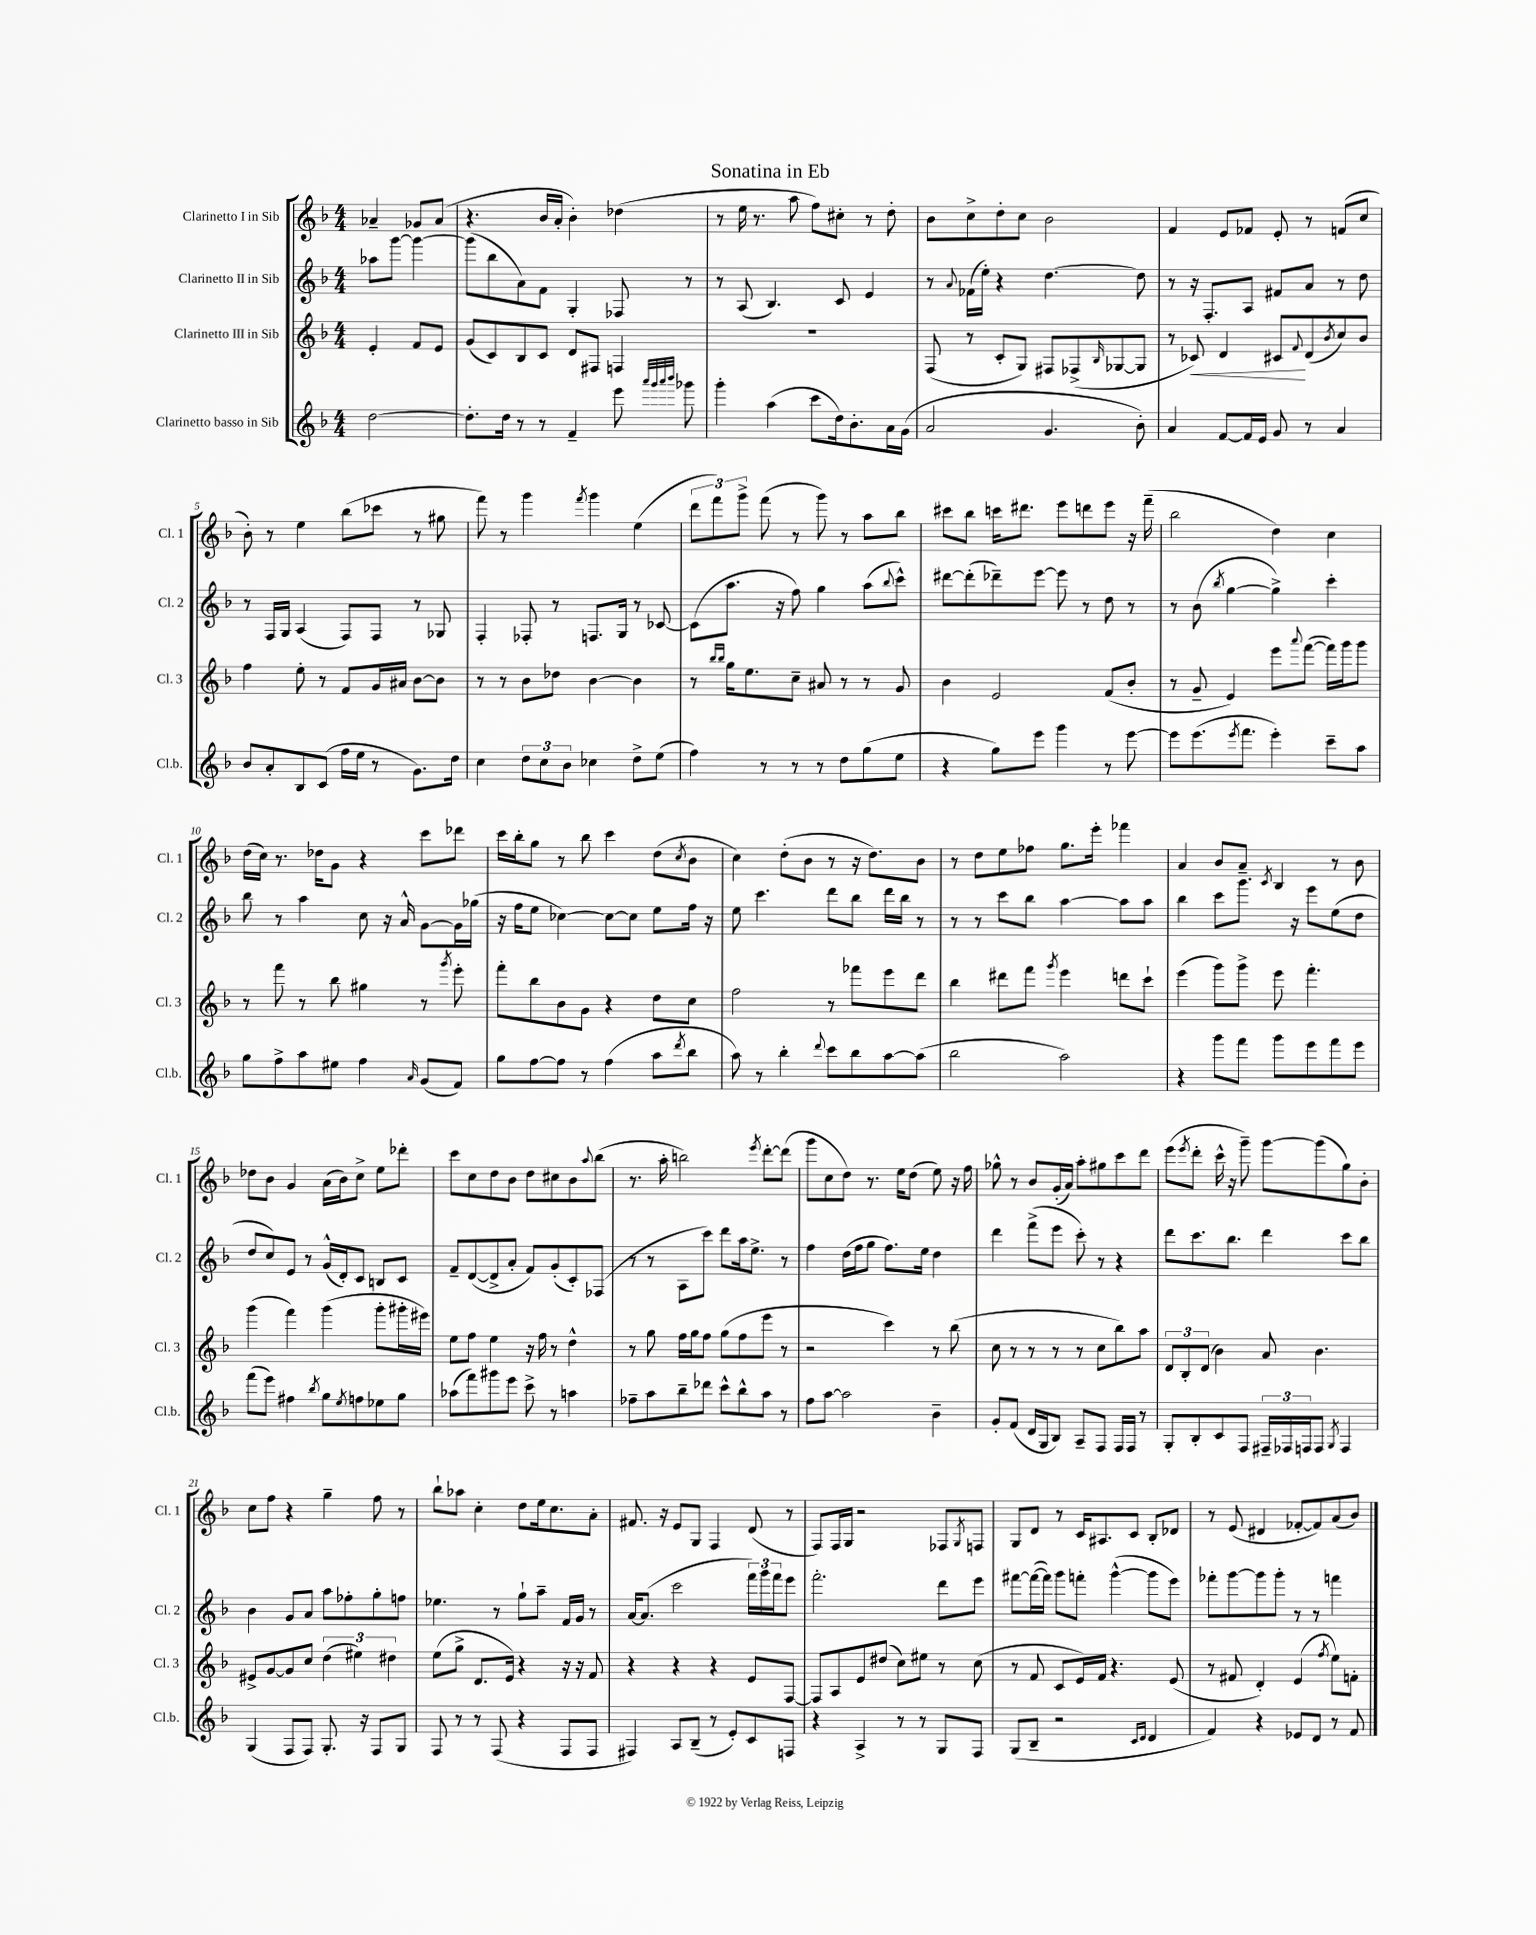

**kern	**kern	**dynam	**kern	**kern
*part4	*part3	*part3	*part2	*part1
*staff4	*staff3	*staff3	*staff2	*staff1
*I"Clarinetto basso in Sib	*I"Clarinetto III in Sib	*	*I"Clarinetto II in Sib	*I"Clarinetto I in Sib
*I'Cl.b.	*I'Cl. 3	*	*I'Cl. 2	*I'Cl. 1
*clefG2	*clefG2	*	*clefG2	*clefG2
*k[b-]	*k[b-]	*	*k[b-]	*k[b-]
*M4/4	*M4/4	*	*M4/4	*M4/4
=	=	=	=	=
[2dd\	4e'/	.	8aa-X\L	4a-X~/
.	.	.	[8ggg\J	.
.	8f/L	.	4ggg\_	8g-X/L
.	8e/J	.	.	(8a-/J
=1	=1	=1	=1	=1
8.dd'\L]	(8g/L	.	(8ggg\L]	4.r
.	8c/)	.	8bb-\	.
16dd\Jk	.	.	.	.
8r	8B-/	.	8a\)	.
8r	8c/J	.	8f\J	16b-/LL
.	.	.	.	16a'/JJ
4f~/	8d/L	.	4G'/	4b-'\)
.	8F#X/J	.	.	.
8eee\	4Fn/	.	8F-X/	(4dd-X\
32qqaaa/LLL	.	.	.	.
32qqggg/	.	.	.	.
32qqaaa/	.	.	.	.
32qqbbb-/JJJ	.	.	.	.
8ggg-X\	.	.	8r	.
=2	=2	=2	=2	=2
4ggg'\	1r	.	8r	8r
.	.	.	(8A/	16ee\
.	.	.	.	8.r
(4aa\	.	.	4.B-/)	.
.	.	.	.	8aa\
8ccc\L	.	.	.	8ff\L)
16dd\k)	.	.	8c/	8cc#X'\J
8.b-'\	.	.	.	.
.	.	.	4e/	8r
16a\L	.	.	.	8dd'\
(16g\JJ	.	.	.	.
=3	=3	=3	=3	=3
2a/	(8F/	.	8r	8b-\L
.	.	.	8qqa/	.
.	8r	.	(16f-X\LL	8cc^\
.	.	.	16ee'\JJ)	.
.	8c'/L	.	4r	8dd'\
.	8G/J)	.	.	8cc\J
4.g/	8F#X/L	.	[4.dd\	2b-\
.	(8F-X^/	.	.	.
.	16qqB-/	.	.	.
.	[8G-X/	.	.	.
8b-'\)	8G-/J]	.	8dd\]	.
=4	=4	=4	=4	=4
4a/	8r	.	8r	4f/
!	!	!LO:HP:b	!	!
.	8c-X/)	<	16r	.
.	.	.	8.F'/L	.
[8f/L	4d/	.	.	8e/L
16f/L]	.	.	8A/J	8f-X/J
16e/JJ	.	.	.	.
8g/	8c#X/L	.	8f#X/L	8e'/
.	8qqf/	.	.	.
8r	(8d/	[	8a/J	8r
.	8qb-/	.	.	.
4a/	8cc/)	.	8r	(8fn/L
.	8b-/J	.	8dd\	8cc/J
!!LO:LB:g=z
=5	=5	=5	=5	=5
8b-/L	4ff\	.	8r	8b-'\)
8a'/	.	.	16F/LL	8r
.	.	.	16G/JJ	.
8B-/	8ee'\	.	(4A/	4ee\
(8c/J	8r	.	.	.
16ff\LL	8f/L	.	8F/L)	(8bb-\L
16ee\JJ	.	.	.	.
8r	16g/L	.	8F/J	8ccc-X\J
.	16a#X/JJ	.	.	.
8.g\L)	[8b-\L	.	8r	8r
.	8b-\J]	.	8G-X/	8gg#X\
16dd\Jk	.	.	.	.
=6	=6	=6	=6	=6
4cc\	8r	.	4F'/	8fff\)
.	8r	.	.	8r
12dd\L	8b-\L	.	8F-X'/	4ggg\
12cc\	.	.	.	.
.	8dd-X\J	.	8r	.
12b-\J	.	.	.	.
.	.	.	.	8qfff/
4cc-X\	[4b-\	.	8.Fn/L	4ggg\
.	.	.	16G/Jk	.
8dd^\L	4b-\]	.	8r	(4ee\
(8ee\J	.	.	[8c-X/	.
=7	=7	=7	=7	=7
4ff\)	8r	.	(8c-\L]	12ddd\L
.	.	.	.	12fff\)
.	16qqbb-/LL	.	.	.
.	16qqbb-/JJ	.	.	.
.	16gg\KL	.	8.aa\J	.
.	.	.	.	12ggg^\J
.	8.ee\	.	.	.
8r	.	.	.	(8fff\
.	.	.	16r	.
8r	8cc~\J	.	8ff\)	8r
8r	8a#X/	.	4gg\	8ggg\)
8dd\L	8r	.	.	8r
(8gg\	8r	.	(8aa\L	8aa\L
.	.	.	8qqbb-/	.
8ee\J	8g/	.	8ccc^^\J)	8bb-\J
=8	=8	=8	=8	=8
4r	4b-\	.	[8ddd#X\L	8ccc#X\L
.	.	.	(8ddd#'\]	8bb-\J
8gg\L)	2e/	.	8ddd-X~\)	16cccn\KL
.	.	.	.	8.ddd#X\J
8eee\J	.	.	[8eee\J	.
4ggg\	.	.	8eee\]	8eee\L
.	.	.	8r	8dddn\
8r	(8f/L	.	8dd\	8eee\J
[8eee\	8b-'/J	.	8r	16r
.	.	.	.	(16fff~\
=9	=9	=9	=9	=9
8eee\L]	8r	.	8r	2bb-\
(8.eee\	8g~/	.	(8b-\	.
.	.	.	8qbb-/	.
.	4e/)	.	[4gg\	.
8qeee/	.	.	.	.
8.fff\J	.	.	.	.
4eee'\)	8eee\L	.	4gg^\])	4dd\)
.	8qqaaa/	.	.	.
.	([8fff\J	.	.	.
8ccc~\L	16fff\LL])	.	4ccc'\	4cc\
.	16ggg\J	.	.	.
8aa\J	8ggg\J	.	.	.
!!LO:LB:g=z
=10	=10	=10	=10	=10
8gg\L	8r	.	8bb-\	(16dd\LL
.	.	.	.	16cc\JJ)
8ff^\	8fff\	.	8r	8.r
8aa\	8r	.	4aa\	.
.	.	.	.	16dd-X\KL
8ee#X\J	8bb-\	.	.	8g\J
4ff\	4gg#X\	.	8cc\	4r
.	.	.	16r	.
.	.	.	16a^^/	.
16qqa/	.	.	.	.
(8g/L	8r	.	[8g\L	8ccc\L
.	8qggg/	.	.	.
8f/J)	8eee'\	.	16g\L]	8ddd-X\J
.	.	.	(16gg-X\JJ	.
=11	=11	=11	=11	=11
8gg\L	8fff'\L	.	16r	16ccc\LL
.	.	.	16ff\KL	16bb-'\J
[8ff\	8bb-\	.	8ee\J	8gg\J
8ff\J]	8b-\	.	[4cc-X\)	8r
8r	8g\J	.	.	8bb-\
(4ff\	4r	.	8cc-\L_	4ccc\
.	.	.	8cc-\J]	.
8aa\L	8dd\L	.	8ee\L	(8dd\L
8qddd/	.	.	.	8qcc/
8bb-\J	8cc\J	.	16ff\Jk	8b-\J
.	.	.	16r	.
=12	=12	=12	=12	=12
8aa\)	2ff\	.	8ee\	4cc\)
8r	.	.	4.ccc\	.
4bb-'\	.	.	.	(8dd'\L
.	.	.	.	8b-\J
8qqddd/	.	.	.	.
8ccc\L	8r	.	8ddd\L	8r
8bb-\	8fff-X\L	.	8bb-\J	16r
.	.	.	.	8.dd\L)
[8aa\	8eee\	.	16ddd\LL	.
.	.	.	16bb-\JJ	.
(8aa\J]	8ddd\J	.	8r	8b-\J
=13	=13	=13	=13	=13
2bb-\	4bb-\	.	8r	8r
.	.	.	8r	8dd\L
.	8ddd#X\L	.	8ccc\L	8ee\
.	8fff\J	.	8bb-\J	8ff-X\J
.	8qggg/	.	.	.
2aa\)	4eee\	.	[4aa\	8.gg\L
.	.	.	.	16eee'\Jk
.	8dddn\L	.	8aa\L]	4fff-X\
.	8ccc`\J	.	8aa\J	.
=14	=14	=14	=14	=14
4r	(4eee\	.	4bb-\	4a/
8ggg\L	8ggg\L)	.	8ccc\L	8b-/L
8fff\J	8ggg^\J	.	8.ggg\J	8a~/J
.	.	.	.	8qc/
8ggg\L	8eee\	.	.	4B-/
.	.	.	16r	.
8eee\	4.fff'\	.	8eee\L	.
8fff\	.	.	(8ee\	8r
8eee\J	.	.	8dd\J	8b-\
!!LO:LB:g=z
=15	=15	=15	=15	=15
(8fff\L	(4ggg\	.	8dd/L	8dd-X\L
8eee\J)	.	.	8cc/)	8b-\J
4ff#X\	4fff\)	.	8e/J	4g/
.	.	.	8r	.
8qbb-/	.	.	.	.
8gg\L	(4ggg\	.	(16g^^/LL	(16a\LL
.	.	.	16d'/J)	16b-\J)
8qee/	.	.	.	.
8ffn\	.	.	8c/J	8cc^\J
8ee-X\	8ggg'\L	.	8Bn/L	8ee\L
8gg\J	16ggg#X'\L	.	8c/J	8ddd-X'\J
.	16eee#X\JJ)	.	.	.
=16	=16	=16	=16	=16
(8aa-X\L	8ee\L	.	8f~/L	8ccc\L
8fff\)	8ff\J	.	([8d/	8cc\
8ggg#X\	4ee\	.	8d^/]	8dd\
8eee\J	.	.	8a'/J	8b-\J
8ccc^\	16r	.	8f/L)	8dd\L
.	16ff\	.	.	.
8r	8r	.	(8g'/	8cc#X\
4aan\	4dd^^\	.	8c'/)	8b-\
.	.	.	.	8qqaa/
.	.	.	(8F-X/J	(8bb-\J
=17	=17	=17	=17	=17
8ff-X~\L	8r	.	8r	8.r
8aa\	8gg\	.	8r	.
.	.	.	.	16aa'\
8bb-~\	16ff\LL	.	8A\L	2bbn\)
.	16gg\J	.	.	.
8ddd-X\J	8ff\J	.	8ccc\J)	.
8ccc^^\L	(8gg\L	.	8ddd\L	.
8bb-^^\	8ff\	.	16aa\k	.
.	.	.	8.ee^\J	.
.	.	.	.	8qeee/
8aa\J	8eee\J	.	.	[8ddd'\L
8r	8r	.	8r	(8ddd\J]
=18	=18	=18	=18	=18
8ff\L	2r	.	4ff\	8ggg\L
[8aa\J	.	.	.	8cc\
2aa\]	.	.	(16dd\LL	8dd\J)
.	.	.	16ff\J	.
.	.	.	8gg\J	8.r
.	4ccc\)	.	8.ff\L)	.
.	.	.	.	16ee\KL
.	.	.	.	(8dd\J
.	.	.	16ee\Jk	.
4b-~\	8r	.	4dd\	8ee\)
.	(8bb-\	.	.	16r
.	.	.	.	16ff\
=19	=19	=19	=19	=19
8g'/L	8cc\	.	4ddd\	8gg-X^^\
(8f/J	8r	.	.	8r
16d/LL	8r	.	(8fff^\L	8b-/L
16G/J	.	.	.	.
8B-/J)	8r	.	8eee\J	(16g'/L
.	.	.	.	16a/JJ)
8A~/L	8r	.	8ccc'\)	8aa'\L
8F/J	8cc\L	.	8r	8gg#X\
16F/LL	8bb-\)	.	4r	8ccc\
16F/JJ	.	.	.	.
8r	8aa\J	.	.	8ddd\J
=20	=20	=20	=20	=20
8G'/L	12d/L	.	8ddd\L	(8eee\L
.	12B-'/	.	.	.
.	.	.	.	8qeee/
8B-'/	.	.	8.ccc\	8ddd'\J
.	(12d/J	.	.	.
8c/	4b-\)	.	.	16ccc^^\
.	.	.	8.bb-\J	16r
8F/J	.	.	.	8ggg~\)
24F#X~/LL	8a/	.	4ddd\	[8ggg\L
24F-X/	.	.	.	.
24Fn/J	.	.	.	.
8F/J	4.b-\	.	.	(8ggg\]
8qG/	.	.	.	.
4F/	.	.	8ccc\L	8gg\)
.	.	.	8bb-\J	8b-'\J
!!LO:LB:g=z
=21	=21	=21	=21	=21
(4G/	8e#X^/L	.	4b-\	8cc\L
.	[8g/	.	.	8ff\J
8F/L	8g/]	.	8g/L	4r
8F/J)	8cc/J	.	8a/J	.
8.G'/	(6dd\	.	8aa\L	4gg~\
.	.	.	8ff-X'\	.
.	6ee#X\)	.	.	.
16r	.	.	.	.
8F/L	.	.	8gg'\	8ff\
.	6dd#X\	.	.	.
8G/J	.	.	8ffn\J	8r
=22	=22	=22	=22	=22
8F/	(8ee\L	.	4.ee-X\	8bb-`\L
8r	8gg^\J	.	.	8aa-X\J
8r	8.d/L	.	.	4cc'\
(8F/	.	.	8r	.
.	16e/Jk)	.	.	.
4r	4r	.	8gg`\L	8dd\L
.	.	.	8aa~\J	16ee\k
.	.	.	.	8.cc\
8F/L	16r	.	16f/LL	.
.	16r	.	16g/JJ	.
8F/J	8f/	.	8r	8a'\J
=23	=23	=23	=23	=23
4F#X/)	4r	.	[16a/KL	8.f#X/
.	.	.	(8.a/J]	.
.	.	.	.	16r
8A/L	4r	.	2ccc\	8e/L
(8B-~/J	.	.	.	8G/J
8r	4r	.	.	4F/
8e'/L)	.	.	.	.
8c/	8e/L	.	24fff\LL)	(8d/
.	.	.	24ggg\	.
.	.	.	24fff\J	.
8Fn/J	[8F/J	.	8eee\J	8r
=24	=24	=24	=24	=24
4r	8F/L]	.	2.fff'\	8F/L)
.	8A/	.	.	16F/L
.	.	.	.	16G/JJ
4A^/	8e/	.	.	2r
.	(8dd#X/J	.	.	.
8r	8cc\L)	.	.	.
8r	8ee#X\J	.	.	.
8G/L	8r	.	8ddd\L	8F-X/L
.	.	.	.	8qG/
8F/J	(8cc\	.	8eee\J	8Fn/J
=25	=25	=25	=25	=25
(8G/L	8r	.	[8fff#X\L	8G/L
8B-~/J	8f/	.	(16fff#\L_	8d/J
.	.	.	16fff#\JJ])	.
2r	8c/L	.	8ggg\L	8r
.	16e/L)	.	8fffn'\J	16c/KL
.	16f/JJ	.	.	8.A#X/
.	4.r	.	([4ggg^^\	.
.	.	.	.	8c/J
16qqc/LL	.	.	.	.
16qqd/JJ	.	.	.	.
4d/	.	.	8ggg\L]	8B-'/L
.	(8e/	.	8eee\J)	8d-X/J
=26	=26	=26	=26	=26
4f/)	8r	.	8fff-X'\L	8r
.	8f#X/	.	[8ggg\	(8e/
4r	4d'/)	.	8ggg\]	4d#X/
.	.	.	8ggg'\J	.
8e-X/L	(4e/	.	8r	[8f-X'/L
8d/J	.	.	8r	8f-/])
.	8qff/	.	.	.
8r	8ee\L)	.	4fffn\	(8a/
8f/	8fn'\J	.	.	8b-/J)
==	==	==	==	==
*-	*-	*-	*-	*-
